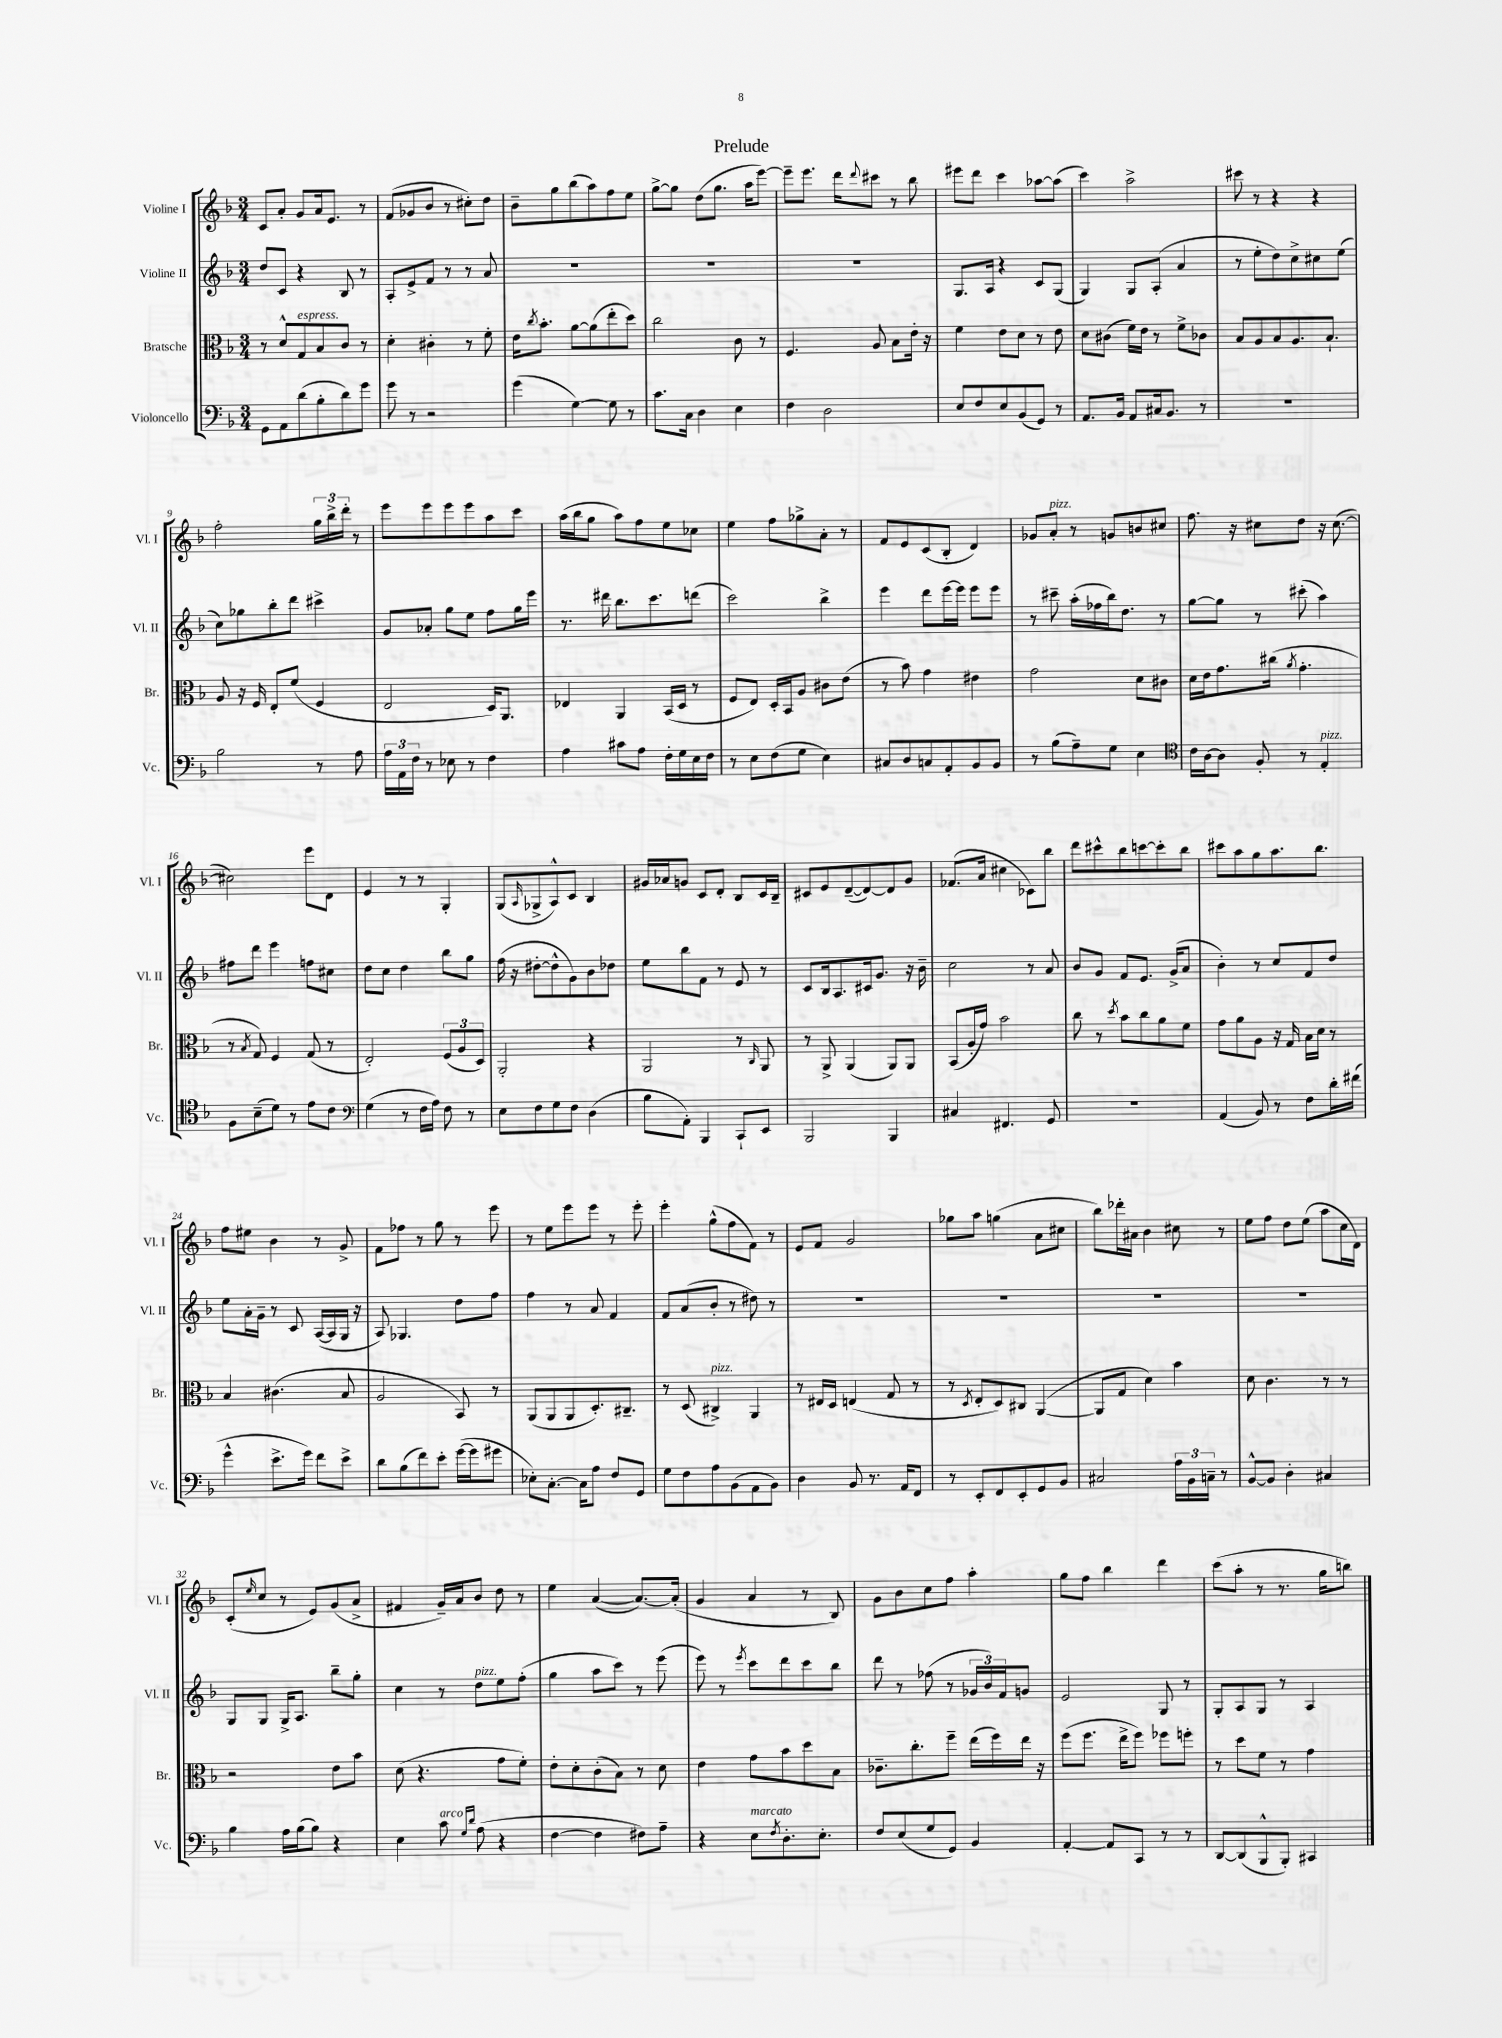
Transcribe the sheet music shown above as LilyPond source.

\header { title = "Prelude" }
<<
\new StaffGroup <<
\new Staff = "s0" \with { instrumentName = "Violine I" shortInstrumentName = "Vl. I" } {
    \clef treble \key f \major \numericTimeSignature \time 3/4
    c'8 a'8-. g'8 a'16 e'8. r8 |
    f'8( ges'8 bes'8 r8 cis''8-.) d''8 |
    bes'8-- g''8 bes''8( a''8) f''8 e''8 |
    g''8~-> g''8 d''8( g''8. a''16 e'''8~) |
    e'''8-- e'''8. d'''16 \appoggiatura { d'''8 } cis'''8 r8 bes''8 |
    eis'''8 d'''8 c'''4 aes''8~ aes''8( |
    c'''4) a''2-> |
    cis'''8 r8 r4 r4 |
    f''2-. \tuplet 3/2 { g''16 bes''16-> d'''16-. } r8 |
    e'''8 e'''8 e'''8 e'''8 a''8 c'''8 |
    a''16( bes''16 g''8 a''8) f''8 e''8 ces''8 |
    e''4 f''8 ges''8-> a'8-. r8 |
    f'8 e'8 c'8( bes8-. d'4) |
    ges'8 a'8-.^\markup { \italic "pizz." } r8 g'8 b'8 cis''8 |
    f''8. r16 cis''8 d''8 r16 cis''8.~( |
    cis''2) e'''8 d'8 |
    e'4 r8 r8 g4-. |
    g8( \grace { a16 } ges8-> a8-^) c'8 bes4 |
    gis'16 aes'16 g'8 c'8 d'8-. bes8 c'16 bes16-- |
    cis'8 e'8 d'8~--( d'8~) d'8 g'8 |
    fes'8.( a'16 cis''4 ces'8) bes''8 |
    d'''8 cis'''8-^ bes''8 c'''8~ c'''8-. bes''8 |
    cis'''8 a''8 g''8 a''8. bes''8. |
    f''8 eis''8 bes'4 r8 g'8-> |
    f'8 fes''8 r8 g''8 r8 e'''8 |
    r8 e''8 e'''8 e'''8 r8 e'''8-. |
    e'''4-. g''8-^( f''8 f'8) r8 |
    e'8 f'8 g'2 |
    ges''8 a''8 g''4( a'8 cis''8 |
    bes''8) des'''16-. ais'16 bes'4 cis''8 r8 |
    e''8 f''8 d''8 e''8( a''8 c''16 d'16) |
    c'8-.( \grace { e''16 } c''8 r8 e'8) g'8( a'8-> |
    fis'4 g'16--) a'16 bes'8 d''8 r8 |
    e''4 a'4~( a'8.~) a'16-.( |
    g'4 a'4 r8 bes8) |
    g'8 bes'8 c''8 f''8 a''4-. |
    g''8 f''8 bes''4 d'''4 |
    c'''8( a''8-. r8 r8. g''16 b''8) \bar "|." |
}
\new Staff = "s1" \with { instrumentName = "Violine II" shortInstrumentName = "Vl. II" } {
    \clef treble \key f \major \numericTimeSignature \time 3/4
    d''8 c'8 r4 bes8 r8 |
    a8-. e'8-> f'8 r8 r8 a'8 |
    R2. |
    R2. |
    R2. |
    g8. a16 r4 c'8 g8( |
    g4) g8 a8-.( a'4 |
    r8 e''8-. d''8) c''8-> cis''8 e''8( |
    c''8) ges''8 bes''8-. d'''8 cis'''4-> |
    g'8 aes'8-. g''8 e''8 f''8 g''16 e'''16 |
    r8. dis'''16 bes''8. c'''8. d'''8( |
    c'''2) bes''4-> |
    e'''4 d'''8 e'''16~ e'''16 e'''8 e'''8 |
    r8 cis'''8-- a''16-.( fes''16 bes''16) d''8. r8 |
    g''8~ g''8 r8 cis'''8-.( a''4) |
    fis''8 d'''8 e'''4 f''8 cis''8 |
    d''8 c''8 d''4 bes''8 g''8 |
    f''16( r16 dis''8~-. dis''8-^ g'8) bes'8 des''8 |
    e''8 bes''8 f'8 r8 e'8 r8 |
    c'8 bes16 a8. cis'16 g'8. r16 bes'16-- |
    c''2 r8 a'8 |
    bes'8 g'8 f'8 e'8. g'16->( a'8 |
    bes'4-.) r8 c''8 f'8 d''8 |
    e''8 a'16-. g'16-- r8 c'8 a16~( a16 g16 r16 |
    a8) ges4. d''8 f''8 |
    f''4 r8 a'8 f'4 |
    f'8 a'8( bes'8-. r8 dis''8) r8 |
    R2. |
    R2. |
    R2. |
    R2. |
    g8 g8 g16-> a8. bes''8-- g''8-. |
    c''4 r8 d''8^\markup { \italic "pizz." } e''8 f''8-.( |
    g''4 a''8 c'''8) r8 e'''8( |
    e'''8) r8 \acciaccatura { e'''8 } c'''8 d'''8 c'''8 bes''8 |
    d'''8 r8 fes''8( r8 \tuplet 3/2 { ges'16 bes'16) f'16 } g'8 |
    e'2 g8 r8 |
    g8-. a8 g8 r8 a4 \bar "|." |
}
\new Staff = "s2" \with { instrumentName = "Bratsche" shortInstrumentName = "Br." } {
    \clef alto \key f \major \numericTimeSignature \time 3/4
    r8 d'8-^ g8^\markup { \italic "espress." } bes8 c'8 r8 |
    d'4-. cis'4-. r8 f'8-. |
    e'16 \acciaccatura { c''8 } bes'8.-. a'8~ a'8( e''8-. d''8) |
    c''2 c'8 r8 |
    f4. a8 bes8 e'16-. r16 |
    f'4 e'8 d'8 r8 e'8 |
    d'8 cis'8( f'16) e'16 r8 f'8-> ces'8 |
    bes8 a8 bes8 a8. bes8.-! |
    a8 r16 f16 e8-. f'8( f4 |
    e2 d16) a,8. |
    ees4 a,4 bes,16( d16 r8 |
    f8 e8) d16-. bes,16 a8 cis'8 e'8( |
    r8 bes'8) g'4 eis'4 |
    g'2 d'8 cis'8 |
    d'16 e'16 g'8. cis''16( \acciaccatura { a'8 } g'4.-. |
    r8 \acciaccatura { bes8 } g8) f4 g8( r8 |
    e2-.) \tuplet 3/2 { f8( a8 d8) } |
    a,2-. r4 |
    a,2 r8 \grace { c16 } a,8 |
    r8 a,8-> a,4( a,8) a,8 |
    bes,8( a16-. g'16) bes'2 |
    c''8 r8 \acciaccatura { d''8 } bes'8 c''8 a'8 f'8 |
    g'8 a'8 a8 r16 g16 bes16 d'16 r8 |
    bes4 cis'4.( bes8 |
    a2 bes,8) r8 |
    a,8( a,8 a,8 d8.-.) cis8.-- |
    r8 d8( cis4->^\markup { \italic "pizz." }) a,4 |
    r8 eis16 d16 e4( g8 r8 |
    r8 \acciaccatura { d8 } e8-. d8) cis8 a,4~( |
    a,8 g8 d'4) bes'4 |
    d'8 c'4. r8 r8 |
    r2 e'8 bes'8 |
    d'8( r4. g'8 f'8-.) |
    e'8-. d'8-. c'8-.( bes8) r8 d'8 |
    e'4 g'8 bes'8 d''8 bes8 |
    ces'8.-- c''8.-. f''8-- e''16( f''16) e''16 r16 |
    f''8( f''8. e''16-> f''8) fes''8 f''8-. |
    r8 d''8 f'8 r8 g'4 \bar "|." |
}
\new Staff = "s3" \with { instrumentName = "Violoncello" shortInstrumentName = "Vc." } {
    \clef bass \key f \major \numericTimeSignature \time 3/4
    g,8 a,8 d'8( bes8-. d'8) g'8 |
    g'8 r8 r2 |
    g'4( g4~) g8 r8 |
    c'8. c16 d4 e4 |
    f4 d2 |
    e8 f8 e8 bes,8( g,8) r8 |
    a,8. bes,16 a,8 cis16 bes,8. r8 |
    R2. |
    bes2 r8 a8 |
    \tuplet 3/2 { a16 a,16 f16 } r8 ees8 r8 f4 |
    a4 cis'8 a8 f16-. g16 e16 f16 |
    r8 e8 f8( g8 e4) |
    cis8 d8 c8 a,8-. bes,8 bes,8 |
    r8 bes8( a8--) g8 e4 |
    \clef tenor c'16 a16~ a8 f8-. r8 e4-.^\markup { \italic "pizz." } |
    f8 bes8--( d'8) r8 e'8 c'8 |
    \clef bass g4( r8 f16 a16) f8 r8 |
    e8 f8 g8 f8 d4( |
    bes8 a,8-.) bes,,4 c,8-! e,8 |
    bes,,2 bes,,4 |
    cis4 fis,4. g,8 |
    R2. |
    a,4( bes,8) r8 f8 d'16-. fis'16( |
    g'4-^ e'8.-> g'16) f'8 e'8-> |
    d'8 bes8( f'8) e'8-. g'16~( g'16 gis'8 |
    ees8-.) c8.~-. c16 a8 f8 g,8 |
    g8 f8 a8 bes,8( a,8 bes,8) |
    d4 bes,8 r8. a,16 f,8 |
    r8 e,8-. f,8 e,8-. g,8 bes,8 |
    cis2 \tuplet 3/2 { a16 bes,16 c16-- } r8 |
    bes,8~-^ bes,8 d4-. cis4 |
    bes4 a16 bes16( bes8) r4 |
    e4 c'8^\markup { \italic "arco" } \grace { g16 d'16 } a8( r4 |
    f4~ f4 fis8) a8-- |
    r4 e8^\markup { \italic "marcato" } \acciaccatura { f8 } d8.-. e8.-. |
    f8 e8( g8 g,8) bes,4 |
    a,4~-. a,8 c,8 r8 r8 |
    d,8~ d,8( bes,,8-^ bes,,8-.) cis,4 \bar "|." |
}
>>
>>
